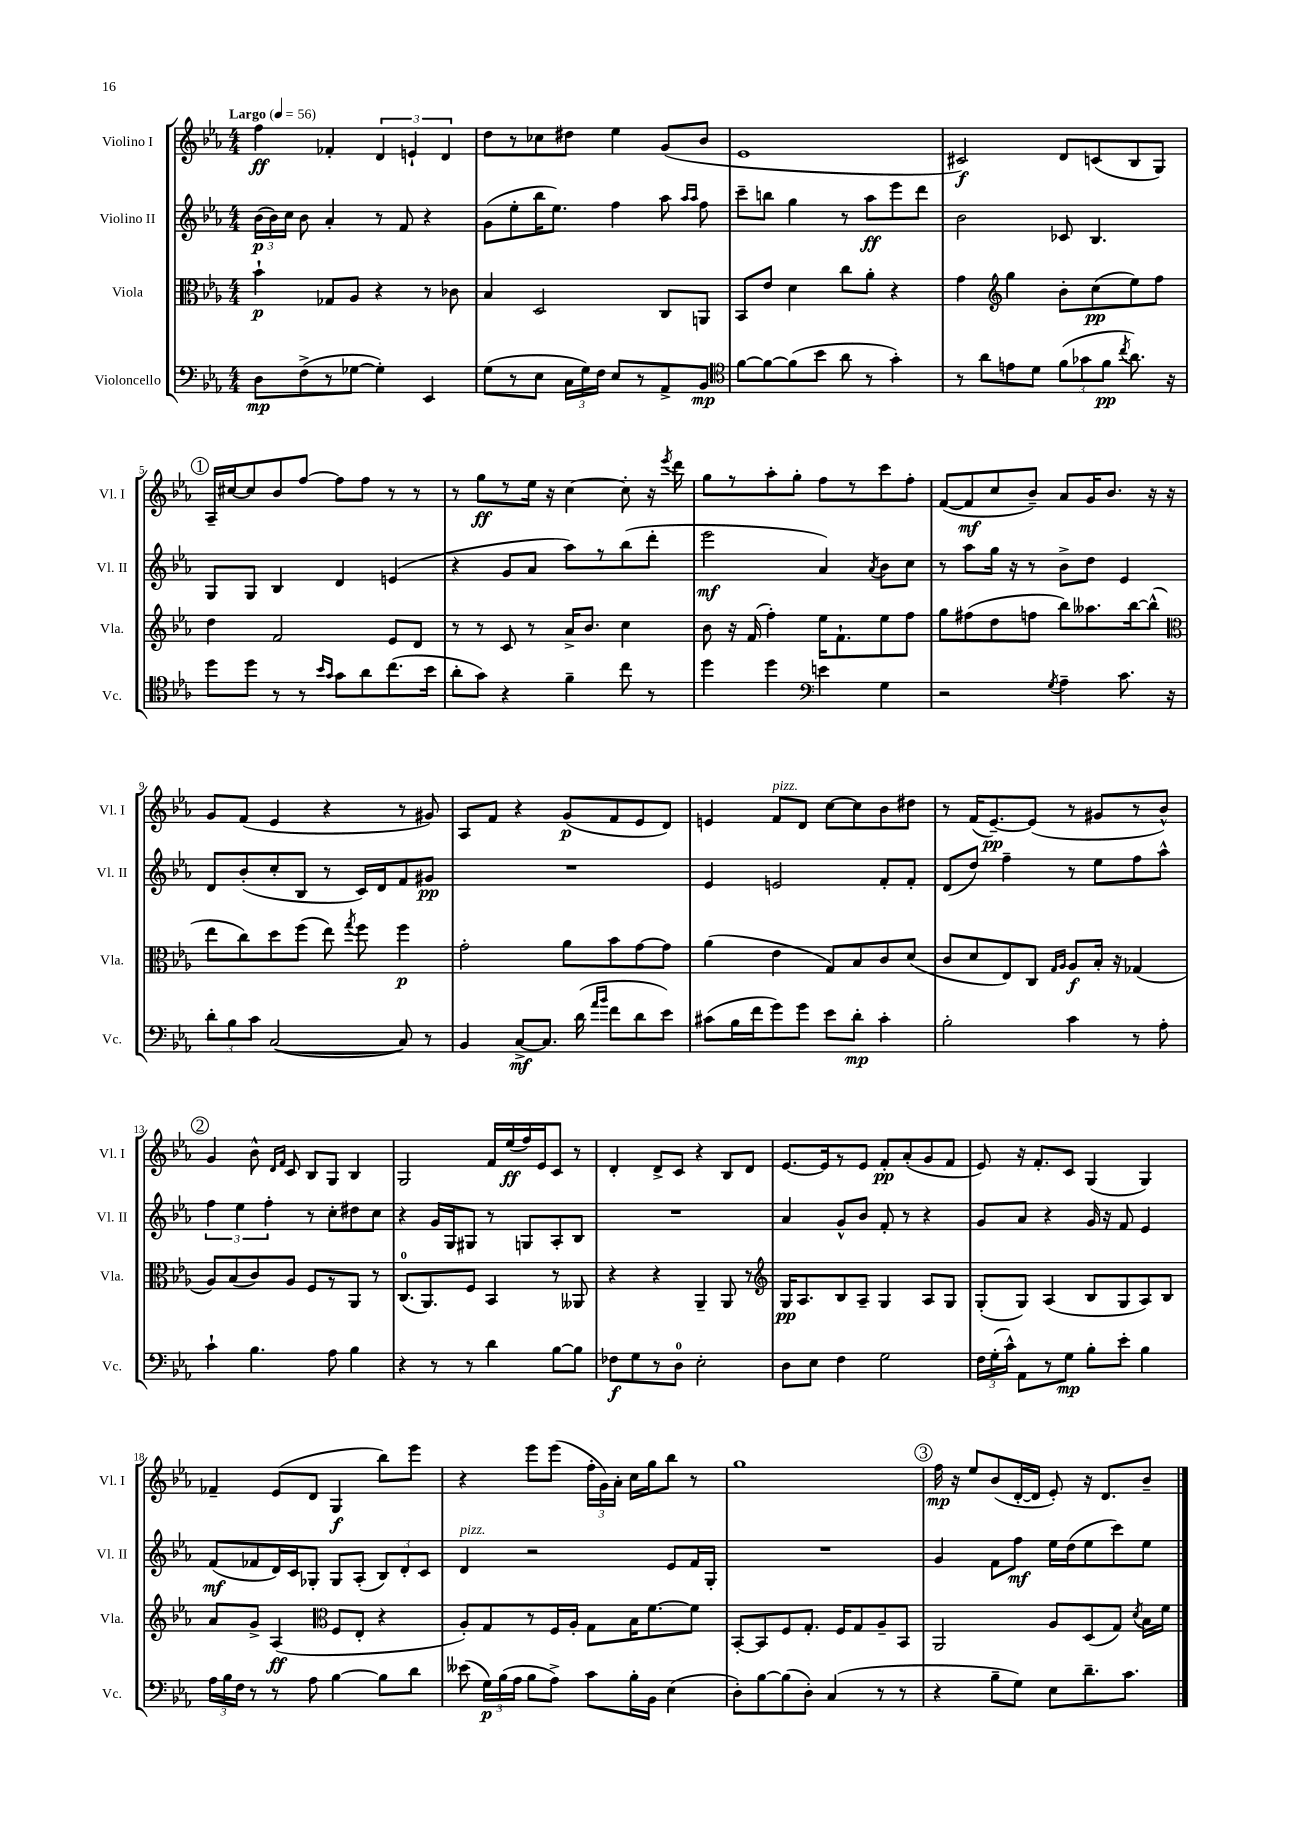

**kern	**dynam	**kern	**dynam	**kern	**dynam	**kern	**dynam
*part4	*part4	*part3	*part3	*part2	*part2	*part1	*part1
*staff4	*staff4	*staff3	*staff3	*staff2	*staff2	*staff1	*staff1
*I"Violoncello	*	*I"Viola	*	*I"Violino II	*	*I"Violino I	*
*I'Vc.	*	*I'Vla.	*	*I'Vl. II	*	*I'Vl. I	*
*clefF4	*	*clefC3	*	*clefG2	*	*clefG2	*
*k[b-e-a-]	*	*k[b-e-a-]	*	*k[b-e-a-]	*	*k[b-e-a-]	*
*M4/4	*	*M4/4	*	*M4/4	*	*M4/4	*
*MM56	*	*MM56	*	*MM56	*	*MM56	*
=1	=1	=1	=1	=1	=1	=1	=1
!	!	!	!	!	!	!LO:TX:a:B:t=Largo	!
8D\L	mp	4b-`\	p	(24b-\LL	p	4ff\	ff
.	.	.	.	24b-\)	.	.	.
.	.	.	.	24cc\JJ	.	.	.
(8F^\	.	.	.	8b-\	.	.	.
8r	.	8G-X/L	.	4a-'/	.	4f-X'/	.
[8G-X\J	.	8A-/J	.	.	.	.	.
4G-'\])	.	4r	.	8r	.	6d/	.
.	.	.	.	8f/	.	.	.
.	.	.	.	.	.	6en`/	.
4EE-/	.	8r	.	4r	.	.	.
.	.	.	.	.	.	6d/	.
.	.	8c-X\	.	.	.	.	.
=2	=2	=2	=2	=2	=2	=2	=2
(8G\L	.	4B-/	.	(8g\L	.	8dd\L	.
8r	.	.	.	8ee-'\	.	8r	.
8E-\J	.	2D/	.	16bb-\K	.	8cc-X\	.
.	.	.	.	8.ee-\J)	.	.	.
24C\LL	.	.	.	.	.	8dd#X\J	.
24G\)	.	.	.	.	.	.	.
24F\JJ	.	.	.	.	.	.	.
8E-/L	.	.	.	4ff\	.	4ee-\	.
8r	.	.	.	.	.	.	.
8AA-^/	.	8C/L	.	8aa-\	.	(8g/L	.
.	.	.	.	16qqaa-/LL	.	.	.
.	.	.	.	16qqaa-/JJ	.	.	.
8BB-/J	mp	8AAn/J	.	8ff\	.	8b-/J	.
=3	=3	=3	=3	=3	=3	=3	=3
*clefC4	*	*	*	*	*	*	*
[8f\L	.	8BB-/L	.	8ccc~\L	.	1e-	.
8f\_	.	8e-/J	.	8bbn\J	.	.	.
(8f\]	.	4d\	.	4gg\	.	.	.
8b-\J	.	.	.	.	.	.	.
8a-\	.	8cc\L	.	8r	.	.	.
8r	.	8a-'\J	.	8aa-\L	ff	.	.
4g'\)	.	4r	.	8eee-\	.	.	.
.	.	.	.	8ddd\J	.	.	.
=4	=4	=4	=4	=4	=4	=4	=4
8r	.	4g\	.	2b-\	.	2c#X/)	f
8a-\L	.	.	.	.	.	.	.
*	*	*clefG2	*	*	*	*	*
8en\	.	4gg\	.	.	.	.	.
8d\J	.	.	.	.	.	.	.
(12f\L	.	8b-'\L	.	8c-X/	.	8d/L	.
12g-X\	.	.	.	.	.	.	.
.	.	(8cc\	pp	4.B-/	.	(8cn/	.
12f\J	pp	.	.	.	.	.	.
8qcc/	.	.	.	.	.	.	.
8.a-\)	.	8ee-\)	.	.	.	8B-/	.
.	.	8ff\J	.	.	.	8G/J)	.
16r	.	.	.	.	.	.	.
!!LO:LB:g=z
!!LO:REH:place=s1:t=1
=5	=5	=5	=5	=5	=5	=5	=5
8dd\L	.	4dd\	.	8G/L	.	16A-~/LL	.
.	.	.	.	.	.	[16cc#X/J	.
8dd\J	.	.	.	8G/J	.	8cc#/]	.
8r	.	2f/	.	4B-/	.	8b-/	.
8r	.	.	.	.	.	[8ff/J	.
16qqb-/LL	.	.	.	.	.	.	.
16qqg/JJ	.	.	.	.	.	.	.
8g\L	.	.	.	4d/	.	8ff\L]	.
8a-\	.	.	.	.	.	8ff\J	.
(8.cc\	.	8e-/L	.	(4en/	.	8r	.
.	.	8d/J	.	.	.	8r	.
16b-\Jk	.	.	.	.	.	.	.
=6	=6	=6	=6	=6	=6	=6	=6
8a-'\L	.	8r	.	4r	.	8r	.
8g\J)	.	8r	.	.	.	8gg\L	ff
4r	.	8c/	.	8g/L	.	8r	.
.	.	8r	.	8a-/J	.	16ee-\Jk	.
.	.	.	.	.	.	16r	.
4f~\	.	16a-^/KL	.	8aa-\L)	.	[4cc\	.
.	.	8.b-/J	.	.	.	.	.
.	.	.	.	8r	.	.	.
8cc\	.	4cc\	.	(8bb-\	.	8cc'\]	.
8r	.	.	.	8ddd'\J	.	16r	.
.	.	.	.	.	.	8qeee-/	.
.	.	.	.	.	.	16ddd\	.
=7	=7	=7	=7	=7	=7	=7	=7
4dd\	.	8b-\	.	2eee-\	mf	8gg\L	.
.	.	16r	.	.	.	8r	.
.	.	(16f/	.	.	.	.	.
4dd\	.	4ff'\)	.	.	.	8aa-'\	.
.	.	.	.	.	.	8gg'\J	.
*clefF4	*	*	*	*	*	*	*
4en\	.	16ee-\KL	.	4a-/)	.	8ff\L	.
.	.	8.f`\	.	.	.	.	.
.	.	.	.	.	.	8r	.
.	.	.	.	8qa-/	.	.	.
4G\	.	8ee-\	.	8b-\L	.	8ccc\	.
.	.	8ff\J	.	8cc\J	.	8ff'\J	.
=8	=8	=8	=8	=8	=8	=8	=8
2r	.	8gg\L	.	8r	.	([8f/L	.
.	.	(8ff#X\	.	8aa-\L	.	8f/]	mf
.	.	8dd\	.	16gg\Jk	.	8cc/	.
.	.	.	.	16r	.	.	.
.	.	8ffn\J	.	8r	.	8b-~/J)	.
8qG/	.	.	.	.	.	.	.
4A-~\	.	8bb-\L)	.	8b-^\L	.	8a-/L	.
.	.	8.aa--X\	.	8dd\J	.	16g/K	.
.	.	.	.	.	.	8.b-/J	.
8.c\	.	.	.	4e-/	.	.	.
.	.	[16bb-\k	.	.	.	.	.
.	.	(8bb-^^\J]	.	.	.	16r	.
16r	.	.	.	.	.	16r	.
!!LO:LB:g=z
=9	=9	=9	=9	=9	=9	=9	=9
*	*	*clefC3	*	*	*	*	*
12d'\L	.	8ee-\L	.	8d/L	.	8g/L	.
12B-\	.	.	.	.	.	.	.
.	.	8cc\)	.	(8b-'/	.	(8f/J	.
12c\J	.	.	.	.	.	.	.
([2C/	.	8dd\	.	8cc'/	.	4e-/	.
.	.	(8ff\J	.	8B-/J	.	.	.
.	.	8ee-\)	.	8r	.	4r	.
.	.	8qgg/	.	.	.	.	.
.	.	8ff\	.	16c/LL)	.	.	.
.	.	.	.	16d/J	.	.	.
8C/])	.	4ff\	p	8f/	.	8r	.
8r	.	.	.	8g#X/J	pp	8g#X/)	.
=10	=10	=10	=10	=10	=10	=10	=10
4BB-/	.	2g'\	.	1r	.	8A-/L	.
.	.	.	.	.	.	8f/J	.
[8C^/L	mf	.	.	.	.	4r	.
8.C/J]	.	.	.	.	.	.	.
.	.	8a-\L	.	.	.	(8g/L	p
(16d\	.	.	.	.	.	.	.
16qqa-/LL	.	.	.	.	.	.	.
16qqb-/JJ	.	.	.	.	.	.	.
8f\L	.	8b-\	.	.	.	8f/	.
8d\	.	[8g\	.	.	.	8e-/	.
8e-\J)	.	8g\J]	.	.	.	8d/J)	.
=11	=11	=11	=11	=11	=11	=11	=11
(8c#X\L	.	(4a-\	.	4e-/	.	4en/	.
16B-\L	.	.	.	.	.	.	.
16f\J	.	.	.	.	.	.	.
!	!	!	!	!	!	!LO:TX:a:i:t=pizz.	!
8g\)	.	4e-\	.	2en/	.	8f/L	.
8g\J	.	.	.	.	.	8d/J	.
8e-\L	.	8G/L)	.	.	.	[8cc\L	.
8d'\J	mp	8B-/	.	.	.	8cc\]	.
4c#'\	.	8c/	.	8f'/L	.	8b-\	.
.	.	(8d/J	.	8f'/J	.	8dd#X\J	.
=12	=12	=12	=12	=12	=12	=12	=12
2B-'\	.	8c/L	.	(8d/L	.	8r	.
.	.	8d/	.	8dd/J)	.	(16f/KL	.
.	.	.	.	.	.	[8.e-~/)	pp
.	.	8E-/)	.	4ff~\	.	.	.
.	.	8C/J	.	.	.	(8e-/J]	.
.	.	16qqG/LL	.	.	.	.	.
.	.	16qqA-/JJ	.	.	.	.	.
4c\	.	8A-/L	f	8r	.	8r	.
.	.	16B-'/Jk	.	8ee-\L	.	8g#X/L	.
.	.	16r	.	.	.	.	.
8r	.	(4G-X/	.	8ff\	.	8r	.
8A-'\	.	.	.	8aa-^^\J	.	8b-^^/J)	.
!!LO:LB:g=z
!!LO:REH:place=s1:t=2
=13	=13	=13	=13	=13	=13	=13	=13
4c`\	.	8A-/L)	.	6ff\	.	4g/	.
.	.	(8B-/	.	.	.	.	.
.	.	.	.	6ee-\	.	.	.
4.B-\	.	8c/)	.	.	.	8b-^^\	.
.	.	.	.	6ff'\	.	.	.
.	.	.	.	.	.	16qqd/LL	.
.	.	.	.	.	.	16qqf/JJ	.
.	.	8A-/J	.	.	.	8c/	.
.	.	8F/L	.	8r	.	8B-/L	.
8A-\	.	8r	.	8cc'\L	.	8G/J	.
4B-\	.	8AA-/J	.	8dd#X\	.	4B-/	.
.	.	8r	.	8cc\J	.	.	.
=14	=14	=14	=14	=14	=14	=14	=14
4r	.	(8.C/L	.	4r	.	2G/	.
.	.	8.AA-/)	.	.	.	.	.
8r	.	.	.	16g/LL	.	.	.
.	.	.	.	16G/J	.	.	.
8r	.	8F/J	.	8G#X/J	.	.	.
4d\	.	4BB-/	.	8r	.	16f/LL	.
.	.	.	.	.	.	(16ee-/	ff
.	.	.	.	8Gn/L	.	16ff/)	.
.	.	.	.	.	.	16e-/J	.
[8B-\L	.	8r	.	8A-'/	.	8c/J	.
8B-\J]	.	8AA--X/	.	8B-/J	.	8r	.
=15	=15	=15	=15	=15	=15	=15	=15
8F-X\L	f	4r	.	1r	.	4d'/	.
8G\	.	.	.	.	.	.	.
8r	.	4r	.	.	.	8d^/L	.
8D\J	.	.	.	.	.	8c/J	.
2E-'\	.	4AA-~/	.	.	.	4r	.
.	.	8AA-/	.	.	.	8B-/L	.
.	.	8r	.	.	.	8d/J	.
=16	=16	=16	=16	=16	=16	=16	=16
*	*	*clefG2	*	*	*	*	*
8D\L	.	16G/KL	pp	4a-/	.	[8.e-/L	.
.	.	8.A-/	.	.	.	.	.
8E-\J	.	.	.	.	.	.	.
.	.	.	.	.	.	16e-/k]	.
4F\	.	8B-/	.	8g^^/L	.	8r	.
.	.	8A-~/J	.	8b-/J	.	8e-/J	.
2G\	.	4G/	.	8f'/	.	8f'/L	pp
.	.	.	.	8r	.	(8a-'/	.
.	.	8A-/L	.	4r	.	8g/	.
.	.	8G/J	.	.	.	8f/J	.
=17	=17	=17	=17	=17	=17	=17	=17
24F\LL	.	(8G'/L	.	8g/L	.	8e-/)	.
(24G'\	.	.	.	.	.	.	.
24c^^\JJ)	.	.	.	.	.	.	.
8AA-\L	.	8G/J)	.	8a-/J	.	16r	.
.	.	.	.	.	.	8.f'/L	.
8r	.	(4A-/	.	4r	.	.	.
8G\J	mp	.	.	.	.	8c/J	.
8B-'\L	.	8B-/L	.	16g/	.	(4G/	.
.	.	.	.	16r	.	.	.
8e-'\J	.	8G/	.	8f/	.	.	.
4B-\	.	8A-/)	.	4e-/	.	4G/)	.
.	.	8B-/J	.	.	.	.	.
!!LO:LB:g=z
=18	=18	=18	=18	=18	=18	=18	=18
24A-\LL	.	8a-/L	.	(8f/L	mf	4f-X~/	.
24B-\	.	.	.	.	.	.	.
24F\JJ	.	.	.	.	.	.	.
8r	.	8g^/J	.	8f-X/	.	.	.
8r	.	(4A-/	ff	16d/L)	.	(8e-/L	.
.	.	.	.	16c/J	.	.	.
8A-\	.	.	.	8G-X'/J	.	8d/J	.
*	*	*clefC3	*	*	*	*	*
[4B-\	.	8F/L	.	8G-/L	.	4G/	f
.	.	8E-'/J	.	(8A-'/J	.	.	.
8B-\L]	.	4r	.	12B-/L)	.	8bb-\L)	.
.	.	.	.	12d'/	.	.	.
8d\J	.	.	.	.	.	8eee-\J	.
.	.	.	.	12c/J	.	.	.
=19	=19	=19	=19	=19	=19	=19	=19
!	!	!	!	!LO:TX:a:i:t=pizz.	!	!	!
(8e--X\	.	8A-'/L)	.	4d/	.	4r	.
24G\LL)	p	8G/	.	.	.	.	.
(24B-\	.	.	.	.	.	.	.
24A-\JJ	.	.	.	.	.	.	.
8B-\L	.	8r	.	2r	.	8eee-\L	.
8A-^\J)	.	16F/L	.	.	.	(8eee-\J	.
.	.	16A-'/JJ	.	.	.	.	.
8c\L	.	8G\L	.	.	.	24ff'\LL	.
.	.	.	.	.	.	24g\)	.
.	.	.	.	.	.	24a-'\JJ	.
16B-'\L	.	16B-\K	.	.	.	16cc\LL	.
16BB-\JJ	.	[8.f\	.	.	.	16gg\J	.
(4E-\	.	.	.	8e-/L	.	8bb-\J	.
.	.	8f\J]	.	16f/L	.	8r	.
.	.	.	.	16G'/JJ	.	.	.
=20	=20	=20	=20	=20	=20	=20	=20
8D'\L)	.	[8BB-'/L	.	1r	.	1gg	.
[8B-\	.	8BB-/]	.	.	.	.	.
(8B-\]	.	8F/	.	.	.	.	.
8D'\J)	.	8.G'/J	.	.	.	.	.
(4C/	.	.	.	.	.	.	.
.	.	16F/KL	.	.	.	.	.
.	.	8G/	.	.	.	.	.
8r	.	8A-~/	.	.	.	.	.
8r	.	8BB-/J	.	.	.	.	.
!!LO:REH:place=s1:t=3
=21	=21	=21	=21	=21	=21	=21	=21
4r	.	2AA-/	.	4g/	.	16ff\	mp
.	.	.	.	.	.	16r	.
.	.	.	.	.	.	8ee-/L	.
8B-~\L	.	.	.	8f\L	.	(8b-/	.
8G\J)	.	.	.	8ff\J	mf	[16d'/L	.
.	.	.	.	.	.	16d/JJ]	.
8E-\L	.	8A-/L	.	16ee-\LL	.	8e-'/)	.
.	.	.	.	(16dd\J	.	.	.
8.d~\	.	(8D/	.	8ee-\	.	16r	.
.	.	.	.	.	.	8.d/L	.
.	.	8G/J)	.	8ccc\)	.	.	.
8.c\J	.	.	.	.	.	.	.
.	.	8qd/	.	.	.	.	.
.	.	16B-\LL	.	8ee-\J	.	8b-~/J	.
.	.	16f\JJ	.	.	.	.	.
==	==	==	==	==	==	==	==
*-	*-	*-	*-	*-	*-	*-	*-
